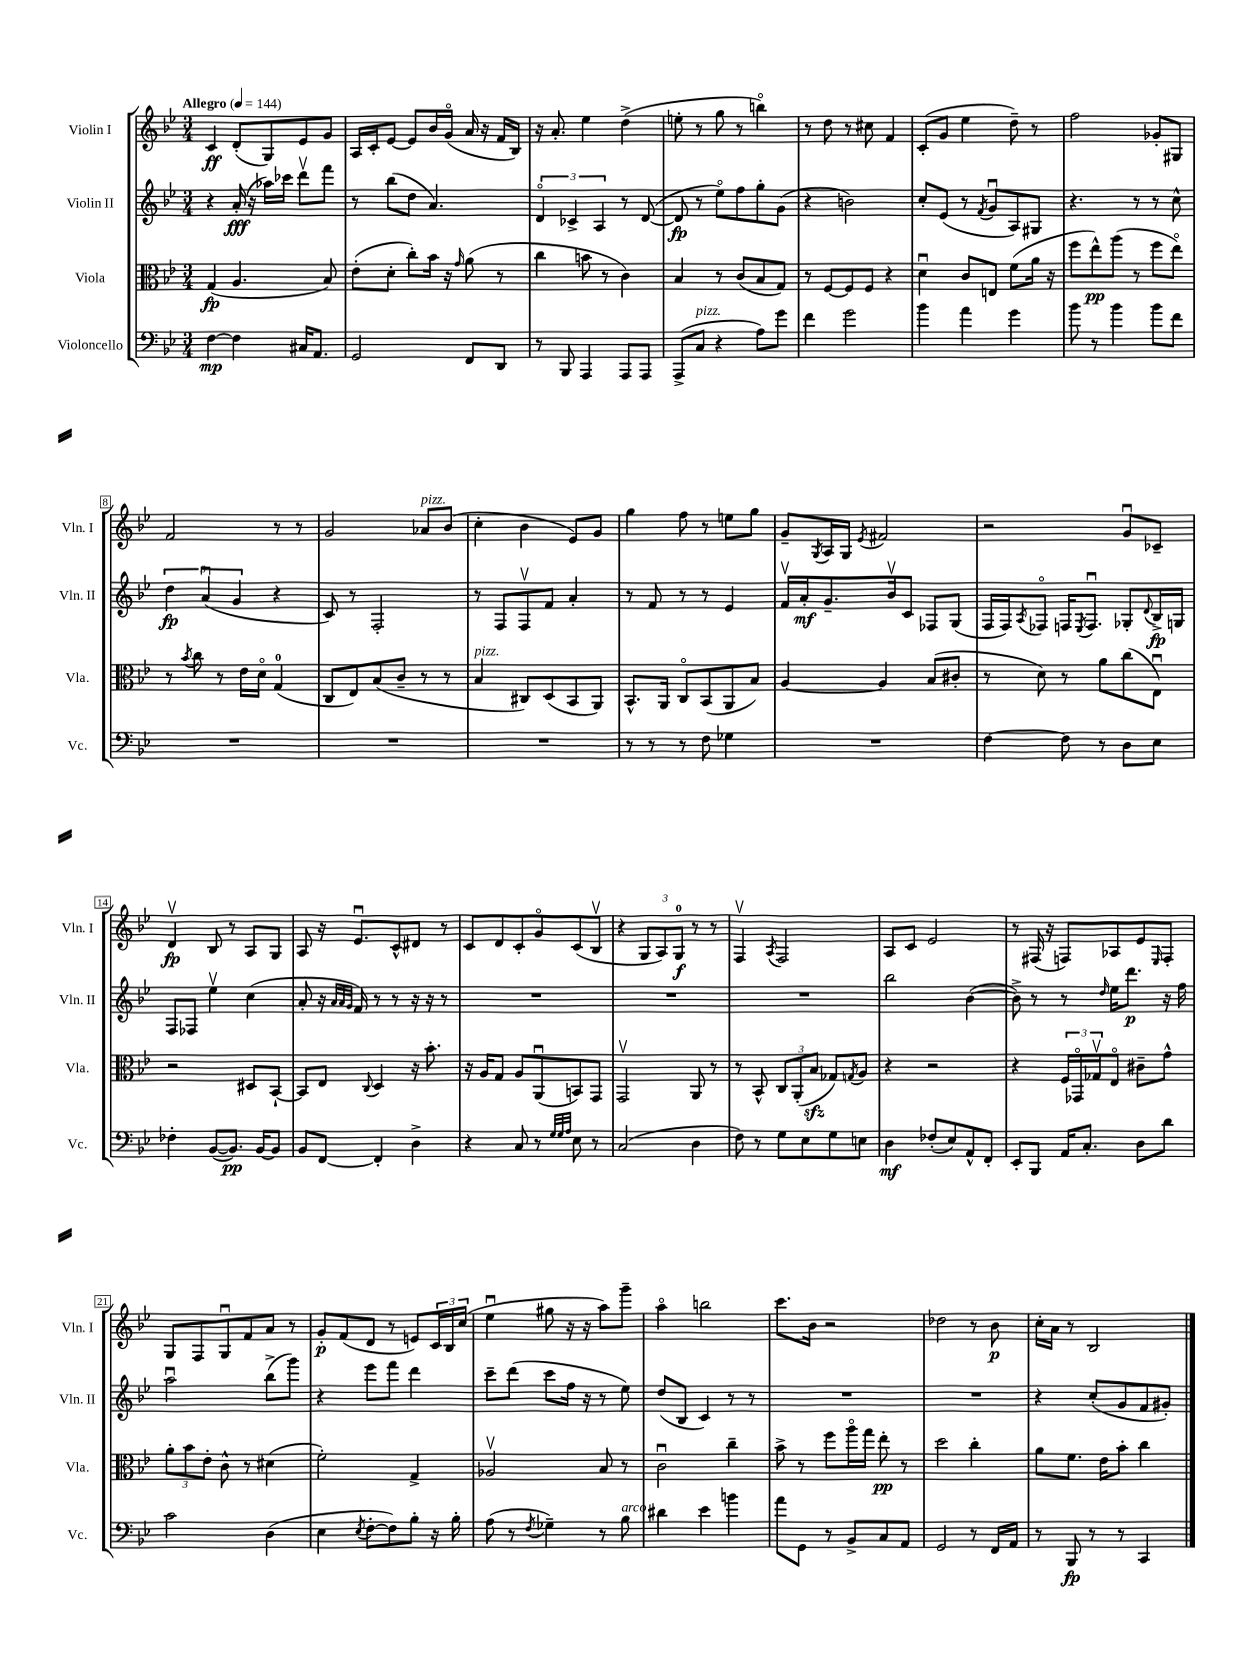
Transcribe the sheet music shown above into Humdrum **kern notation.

**kern	**kern	**kern	**kern
*staff4	*staff3	*staff2	*staff1
*clefF4	*clefC3	*clefG2	*clefG2
*k[b-e-]	*k[b-e-]	*k[b-e-]	*k[b-e-]
*M3/4	*M3/4	*M3/4	*M3/4
*MM144	*MM144	*MM144	*MM144
[4F	(4G	4r	4c
4F]	4.A	(16a'	(8d'
.	.	16r	.
.	.	16aa-)	8G)
.	.	16ccc-	.
16C#	.	8dddv	8e-
8.AA	.	.	.
.	8B-)	8fff	8g
=	=	=	=
2GG	(8e-'	8r	16A
.	.	.	16c'
.	8d'	(8bb-	[8e-
.	8cc')	8dd	8e-]
.	16b-	4.a)	16b-
.	16r	.	(16go
.	16qqg	.	.
8FF	(8a	.	16a
.	.	.	16r
8DD	8r	.	16f
.	.	.	16B-)
=	=	=	=
8r	4cc	6do	16r
.	.	.	8.a'
8BBB-	.	.	.
.	.	6c-^	.
4AAA	8b	.	4ee-
.	.	6A	.
.	8r	.	.
8AAA	4c)	8r	(4dd^
8AAA	.	([8d	.
=	=	=	=
(8AAA^	4B-	8d]	8ee'
8C	.	8r	8r
4r	8r	8ee-o)	8gg
.	(8c	8ff	8r
8A)	8B-	8gg'	4bbo)
8g	8G)	(8g	.
=	=	=	=
4f	8r	4r	8r
.	[8F	.	8dd
2g	8F]	2b)	8r
.	8F	.	8cc#
.	4r	.	4f
=	=	=	=
4b-	4du	8cc'	(8c'
.	.	(8e-	8g
4a	8c	8r	4ee-
.	.	8qf	.
.	8E	8gu	.
4g	(8f	8A)	8dd~)
.	16a	8G#	8r
.	16r	.	.
=	=	=	=
8b-	8ff	4.r	2ff
8r	8ee-^^)	.	.
4b-	(8aa	.	.
.	8r	8r	.
8b-	8ff	8r	8g-'
8f	8ee-o)	8cc^^	8G#
=	=	=	=
2.r	8r	6dd	2f
.	8qb-	.	.
.	8cc	.	.
.	.	(6au	.
.	8r	.	.
.	.	6g	.
.	16e-	.	.
.	16do	.	.
.	(4G	4r	8r
.	.	.	8r
=	=	=	=
2.r	8C	8c)	2g
.	8E-)	8r	.
.	(8B-	2F'	.
.	8c~	.	.
.	8r	.	8a-
.	8r	.	(8b-
=	=	=	=
2.r	4B-	8r	4cc'
.	.	8F	.
.	8C#)	8Fv	4b-
.	(8D	8f	.
.	8BB-	4a'	8e-)
.	8AA)	.	8g
=	=	=	=
8r	8.BB-^^	8r	4gg
8r	.	8f	.
.	16AA	.	.
8r	8Co	8r	8ff
8F	(8BB-	8r	8r
4G-	8AA	4e-	8ee
.	8B-)	.	8gg
=	=	=	=
2.r	[4A	16fv	8g~
.	.	16a'	.
.	.	.	8qG
.	.	8.g~	16A
.	.	.	16G
.	.	.	8qe-
.	4A]	.	2f#
.	.	16b-v	.
.	.	8c	.
.	(8B-	8F-	.
.	8c#'	(8G	.
=	=	=	=
[4F	8r	16F	2r
.	.	16F)	.
.	.	8qA	.
.	8d)	8F-o	.
8F]	8r	16F	.
.	.	8qE-	.
.	.	8.Fu	.
8r	8a	.	.
8D	(8cc	8G-'	8gu
.	.	8qqd	.
8E-	8E-u)	16B-^	8c-~
.	.	16G	.
=	=	=	=
4F-'	2r	8F	4dv
.	.	8F-	.
([8BB-	.	4ee-v	8B-
8.BB-])	.	.	8r
.	8D#	(4cc	8A
[16BB-	.	.	.
8BB-]	[8BB-`	.	8G
=	=	=	=
8BB-	8BB-]	8a'	8A
[8FF	8E-	16r	16r
.	.	32qqa	.
.	.	32qqa	.
.	.	32qqg	.
.	.	16f)	8.e-u
.	8qqC	.	.
4FF']	4D	8r	.
.	.	8r	8c^^
4D^	16r	16r	8d#
.	8.b-'	16r	.
.	.	8r	8r
=	=	=	=
4r	16r	2.r	8c
.	16A	.	.
.	8G	.	8d
8C	8A	.	8c'
8r	(8AAu	.	8go
32qqG	.	.	.
32qqG	.	.	.
32qqA	.	.	.
8E-	8BB)	.	(8c
8r	8GG	.	8B-v
=	=	=	=
(2C	2GGv	2.r	4r
.	.	.	12G
.	.	.	12A)
.	.	.	12G
4D	8AA	.	8r
.	8r	.	8r
=	=	=	=
8F)	8r	2.r	4Fv
8r	8BB-^^	.	.
.	.	.	8qA
8G	12C	.	2F
.	(12AA'	.	.
8E-	.	.	.
.	12B-	.	.
8G	8G-)	.	.
.	8qG	.	.
8E	8A	.	.
=	=	=	=
4D	4r	2bb-	8A
.	.	.	8c
(8F-'	2r	.	2e-
8E-)	.	.	.
8AA^^	.	([4b-	.
8FF'	.	.	.
=	=	=	=
8EE-'	4r	8b-^])	8r
8BBB-	.	8r	(16F#
.	.	.	16r
16AA	24F	8r	8F)
.	24GG-o	.	.
8.C'	.	.	.
.	24G-v	.	.
.	.	16qqdd	.
.	8E-o	16ee-	8A-
.	.	8.ddd	.
8D	8c#~	.	8e-
.	.	.	16qqE-
8d	8g^^	16r	8F'
.	.	16ff	.
=	=	=	=
2c	12a'	2aau	8G
.	12b-	.	.
.	.	.	8F
.	12e-'	.	.
.	8c^^	.	8Gu
.	8r	.	8f
(4D	(4d#	(8bb-^	8a
.	.	8ggg)	8r
=	=	=	=
4E-	2f')	4r	8g'
.	.	.	(8f
8qE-	.	.	.
[8F'	.	8eee-	8d
8F])	.	8fff	8r
8B-'	4G^	4ddd	8e)
16r	.	.	24c
.	.	.	24B-
16B-'	.	.	.
.	.	.	(24cc
=	=	=	=
(8A	2A-v	8ccc~	4ee-u
8r	.	(8ddd	.
8qF	.	.	.
4G-~)	.	8ccc	8gg#
.	.	16ff	16r
.	.	16r	16r
8r	8B-	8r	8aa)
8B-	8r	8ee-)	8ggg~
=	=	=	=
4d#	2cu	(8dd	4aao
.	.	8B-	.
4e-	.	4c)	2bb
4b	4cc~	8r	.
.	.	8r	.
=	=	=	=
8a	8b-^	2.r	8.ccc
8GG	8r	.	.
.	.	.	16b-
8r	8ff	.	2r
8BB-^	16aao	.	.
.	16gg	.	.
8C	8ee-'	.	.
8AA	8r	.	.
=	=	=	=
2GG	2dd	2.r	2dd-
8r	4cc'	.	8r
16FF	.	.	8b-
16AA	.	.	.
=	=	=	=
8r	8a	4r	16cc'
.	.	.	16a
8BBB-	8.f	.	8r
8r	.	(8cc'	2B-
.	16e-	.	.
8r	8b-'	8g	.
4CC	4cc	8f	.
.	.	8g#')	.
==	==	==	==
*-	*-	*-	*-
